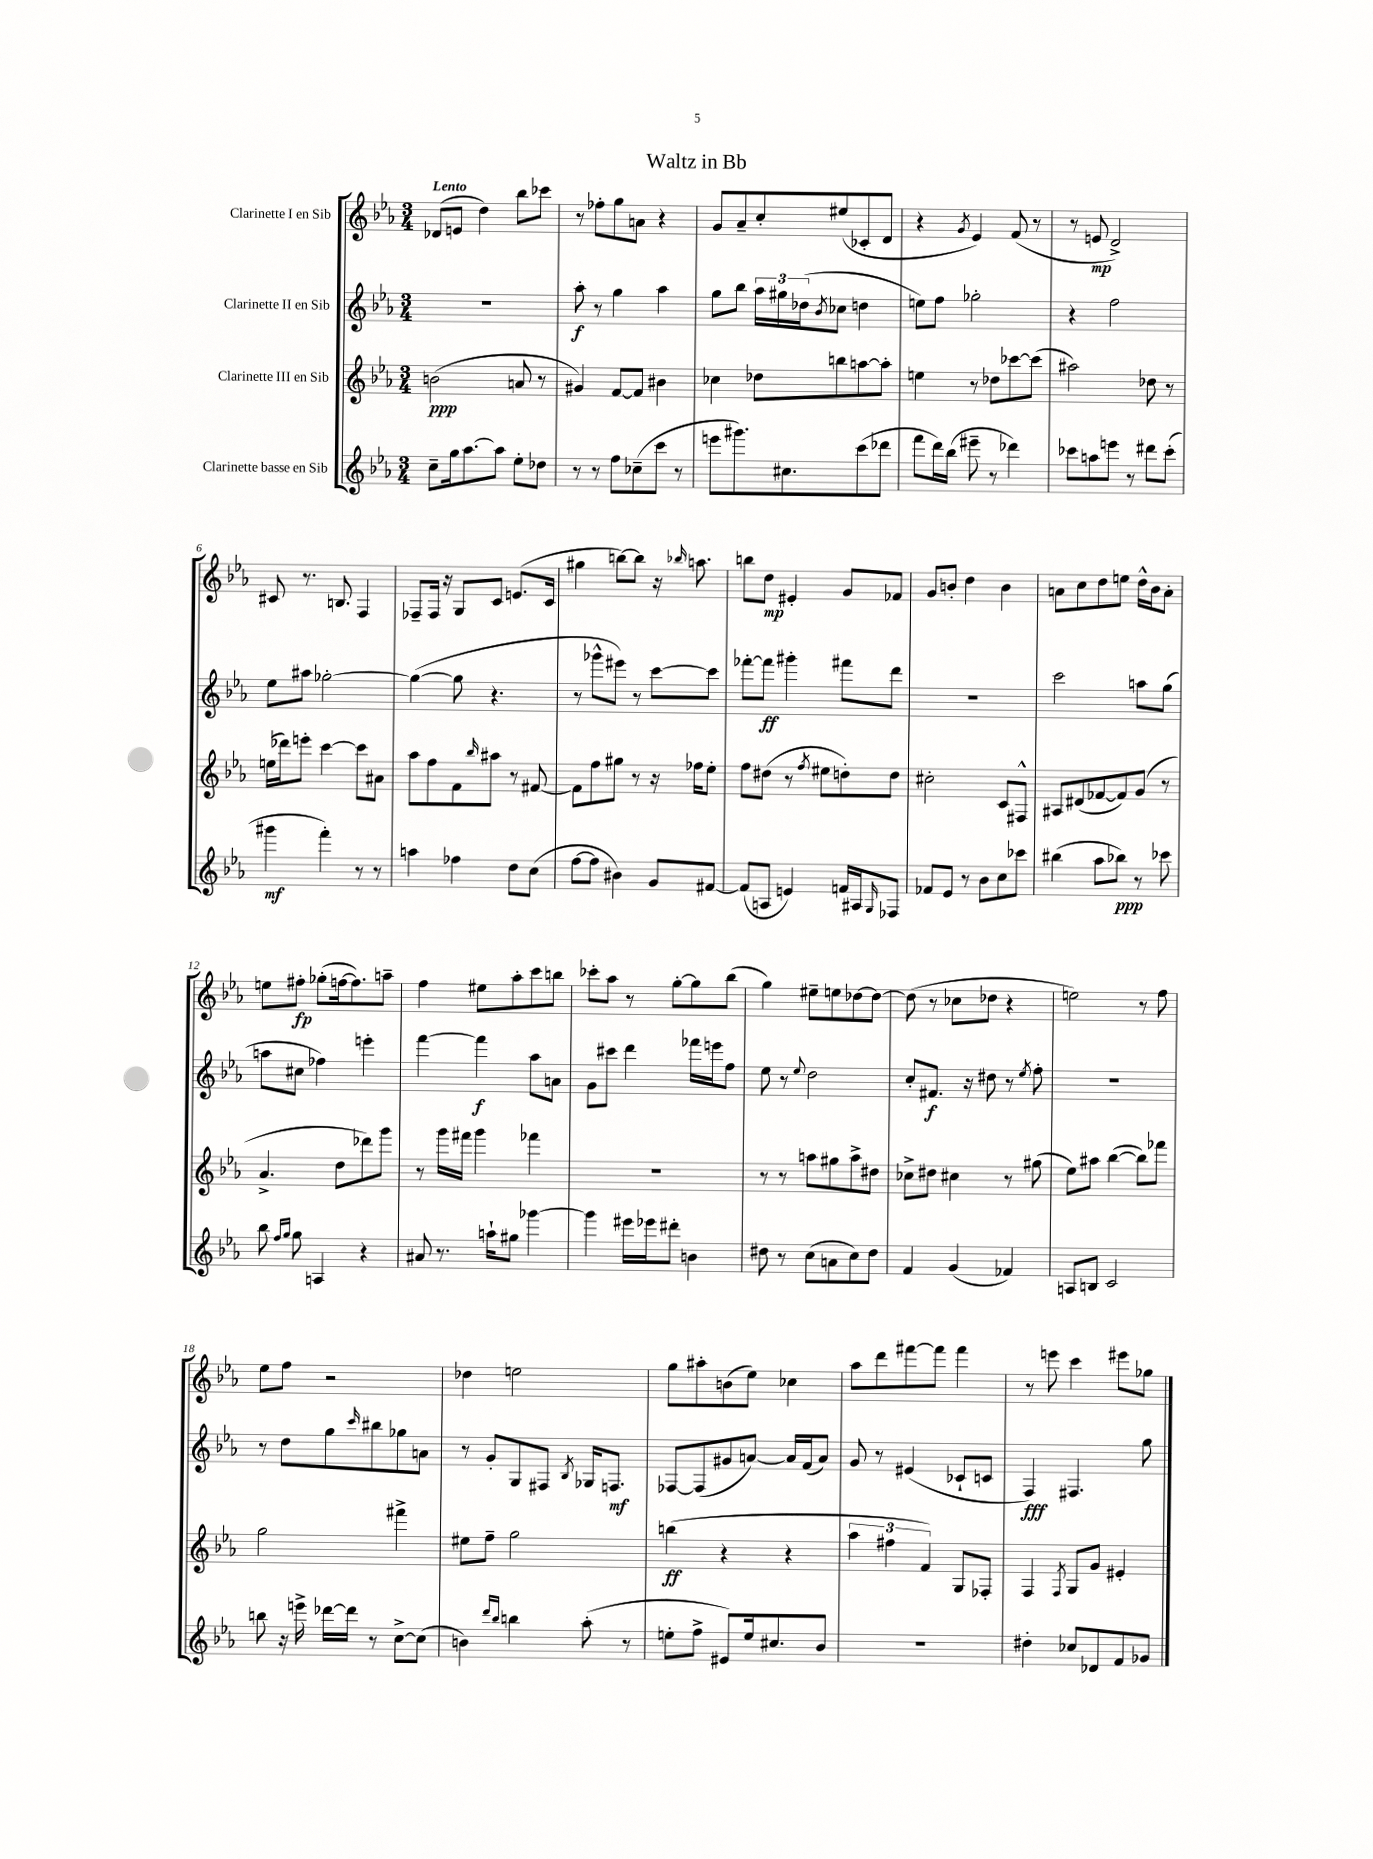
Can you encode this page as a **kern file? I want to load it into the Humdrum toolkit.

**kern	**kern	**kern	**kern
*staff4	*staff3	*staff2	*staff1
*clefG2	*clefG2	*clefG2	*clefG2
*k[b-e-a-]	*k[b-e-a-]	*k[b-e-a-]	*k[b-e-a-]
*M3/4	*M3/4	*M3/4	*M3/4
8cc~	(2b	2.r	(8d-
16gg	.	.	8e
[8.aa-	.	.	.
.	.	.	4dd)
8aa-]	.	.	.
8ee-'	8a	.	8bb-
8dd-	8r	.	8ccc-
=	=	=	=
8r	4g#)	8aa-'	8r
8r	.	8r	8ff-'
8ff	[8f	4gg	8gg
(8cc-~	8f]	.	8a
8ccc	4b#	4aa-	4r
8r	.	.	.
=	=	=	=
8eee	4cc-	8gg	8g
8.ggg#)	.	8bb-	8a-~
.	8dd-	24aa-	8cc'
.	.	24gg#	.
8.cc#	.	.	.
.	.	(24dd-	.
.	.	8qb-	.
.	8bb	8cc-	(8ee#
(8ccc	[8aa	4dd	8c-'
8ddd-	8aa']	.	8d
=	=	=	=
8fff	4ee	8ee)	4r
16ddd)	.	8ff	.
(16bb-	.	.	.
.	.	.	8qg
8eee#~	8r	2gg-'	4e-)
8r	8dd-	.	.
4ddd-)	[8ccc-	.	(8f
.	(8ccc-]	.	8r
=	=	=	=
8ccc-	2aa#)	4r	8r
8aa	.	.	8e
8eee	.	2ff	2d^)
8r	.	.	.
8ddd#	8dd-	.	.
(8ccc-'	8r	.	.
=	=	=	=
4ggg#	(16ee	8ee-	8c#
.	16ddd-)	.	.
.	8eee'	8aa#	8.r
4fff')	[4ccc	[2gg-'	.
.	.	.	8.B
8r	8ccc]	.	4F
8r	8a#	.	.
=	=	=	=
4aa	8aa-	(4gg-_	8F-~
.	8ff	.	16F-
.	.	.	16r
4ff-	8f	8gg-]	8G
.	16qqbb-	.	.
.	8aa#	4.r	8c
8dd	8r	.	(8.e
(8cc	[8f#	.	.
.	.	.	16c
=	=	=	=
[8ff	8f#]	8r	4gg#
8ff]	8ff	8ggg-^^	.
4b#)	8gg#	8eee#)	[8bb)
.	8r	8r	8bb]
8g	16r	[8ccc	16r
.	.	.	16qqbb-
.	16ff-	.	8.aa
[8f#	8ee-'	8ccc]	.
=	=	=	=
(8f#]	8ff	[8fff-'	8bb
8A	(8dd#	8fff-]	8dd
4e)	8r	4ggg#'	4e#'
.	8qff	.	.
.	8ee#	.	.
16f	8dd')	8fff#	8g
16A#	.	.	.
16qqG	.	.	.
8F-	8dd	8ddd	8f-
=	=	=	=
8f-	2cc#'	2.r	8g
8e-	.	.	8b'
8r	.	.	4dd
8b-	.	.	.
8cc	8c	.	4b
8ccc-	8F#^^	.	.
=	=	=	=
(4bb#	8A#	2ccc	8a
.	(8d#	.	8cc
8aa-	[8f-	.	8dd
8bb-)	8f-])	.	8ee
8r	(8g	8aa	16dd^^
.	.	.	16b-
8ccc-	8r	(8gg	8a'
=	=	=	=
8bb-	4.a-^	8aa	8ee
16qqff	.	.	.
16qqgg	.	.	.
8gg	.	8cc#	8ff#'
4A	.	4ff-)	(8gg-'
.	8dd	.	[16ff
.	.	.	8.ff])
4r	8ddd-)	4eee'	.
.	8ggg	.	8aa~
=	=	=	=
8a#	8r	[4fff	4ff
8.r	16ggg	.	.
.	16fff#	.	.
.	4ggg	4fff]	8ee#
16aa`	.	.	.
8gg#	.	.	8aa-'
[4ggg-	4fff-	8aa-	8ccc
.	.	8a	8bb
=	=	=	=
4ggg-]	2.r	8g	8ccc-'
.	.	8ccc#	8aa-
16eee#	.	4ddd	8r
16eee-	.	.	.
8ddd#'	.	.	[8gg'
4b	.	16fff-	8gg]
.	.	16eee	.
.	.	8ff	(8bb-
=	=	=	=
8dd#	8r	8ee-	4gg)
8r	8r	8r	.
.	.	8qqee-	.
(8cc	8aa	2dd	8ee#~
8a	8gg#	.	8ee
8cc)	8aa^	.	[8dd-
8dd#	8dd#	.	8dd-_
=	=	=	=
4f	8cc-^	8cc'	(8dd-]
.	8dd#	8.f#	8r
(4g	4cc#	.	8cc-
.	.	16r	.
.	.	8dd#	8dd-
4f-)	8r	8r	4r
.	.	8qee-	.
.	(8gg#	8ff'	.
=	=	=	=
8A	8ee-)	2.r	2ee)
8B	8aa#	.	.
2c	([4bb-	.	.
.	8bb-])	.	8r
.	8fff-	.	8ff
=	=	=	=
8bb	2gg	8r	8ee-
16r	.	8dd	8ff
16eee^	.	.	.
[16ddd-	.	8gg	2r
16ddd-]	.	.	.
.	.	16qqccc	.
8r	.	8bb#	.
[8cc^	4fff#^	8gg-	.
(8cc]	.	8a	.
=	=	=	=
4b)	8ee#	8r	4dd-
.	8ff~	8g'	.
16qqddd	.	.	.
16qqbb-	.	.	.
4bb	2gg	8G	2ee
.	.	8F#	.
.	.	8qB-	.
(8aa-'	.	16G-	.
.	.	8.F	.
8r	.	.	.
=	=	=	=
8ee'	(4bb	[8F-	8gg
8ff^	.	(8F-]	8aa#'
8e#)	4r	8g#	(8b
16ee	.	[8a)	8ee-)
8.cc#	.	.	.
.	4r	16a]	4cc-
.	.	(16f	.
8b-	.	8a)	.
=	=	=	=
2.r	6aa-	8g	8aa-
.	.	8r	8ddd
.	6ff#	.	.
.	.	(4e#	[8fff#
.	6f)	.	.
.	.	.	8fff#]
.	8G	8c-`	4fff#
.	8F-'	8c	.
=	=	=	=
4dd#'	4F	4F)	8r
.	.	.	8eee
.	8qF	.	.
8cc-	8G	4.F#	4ccc
8d-	8g	.	.
8f	4e#'	.	8eee#
8g-	.	8gg	8gg-
==	==	==	==
*-	*-	*-	*-
